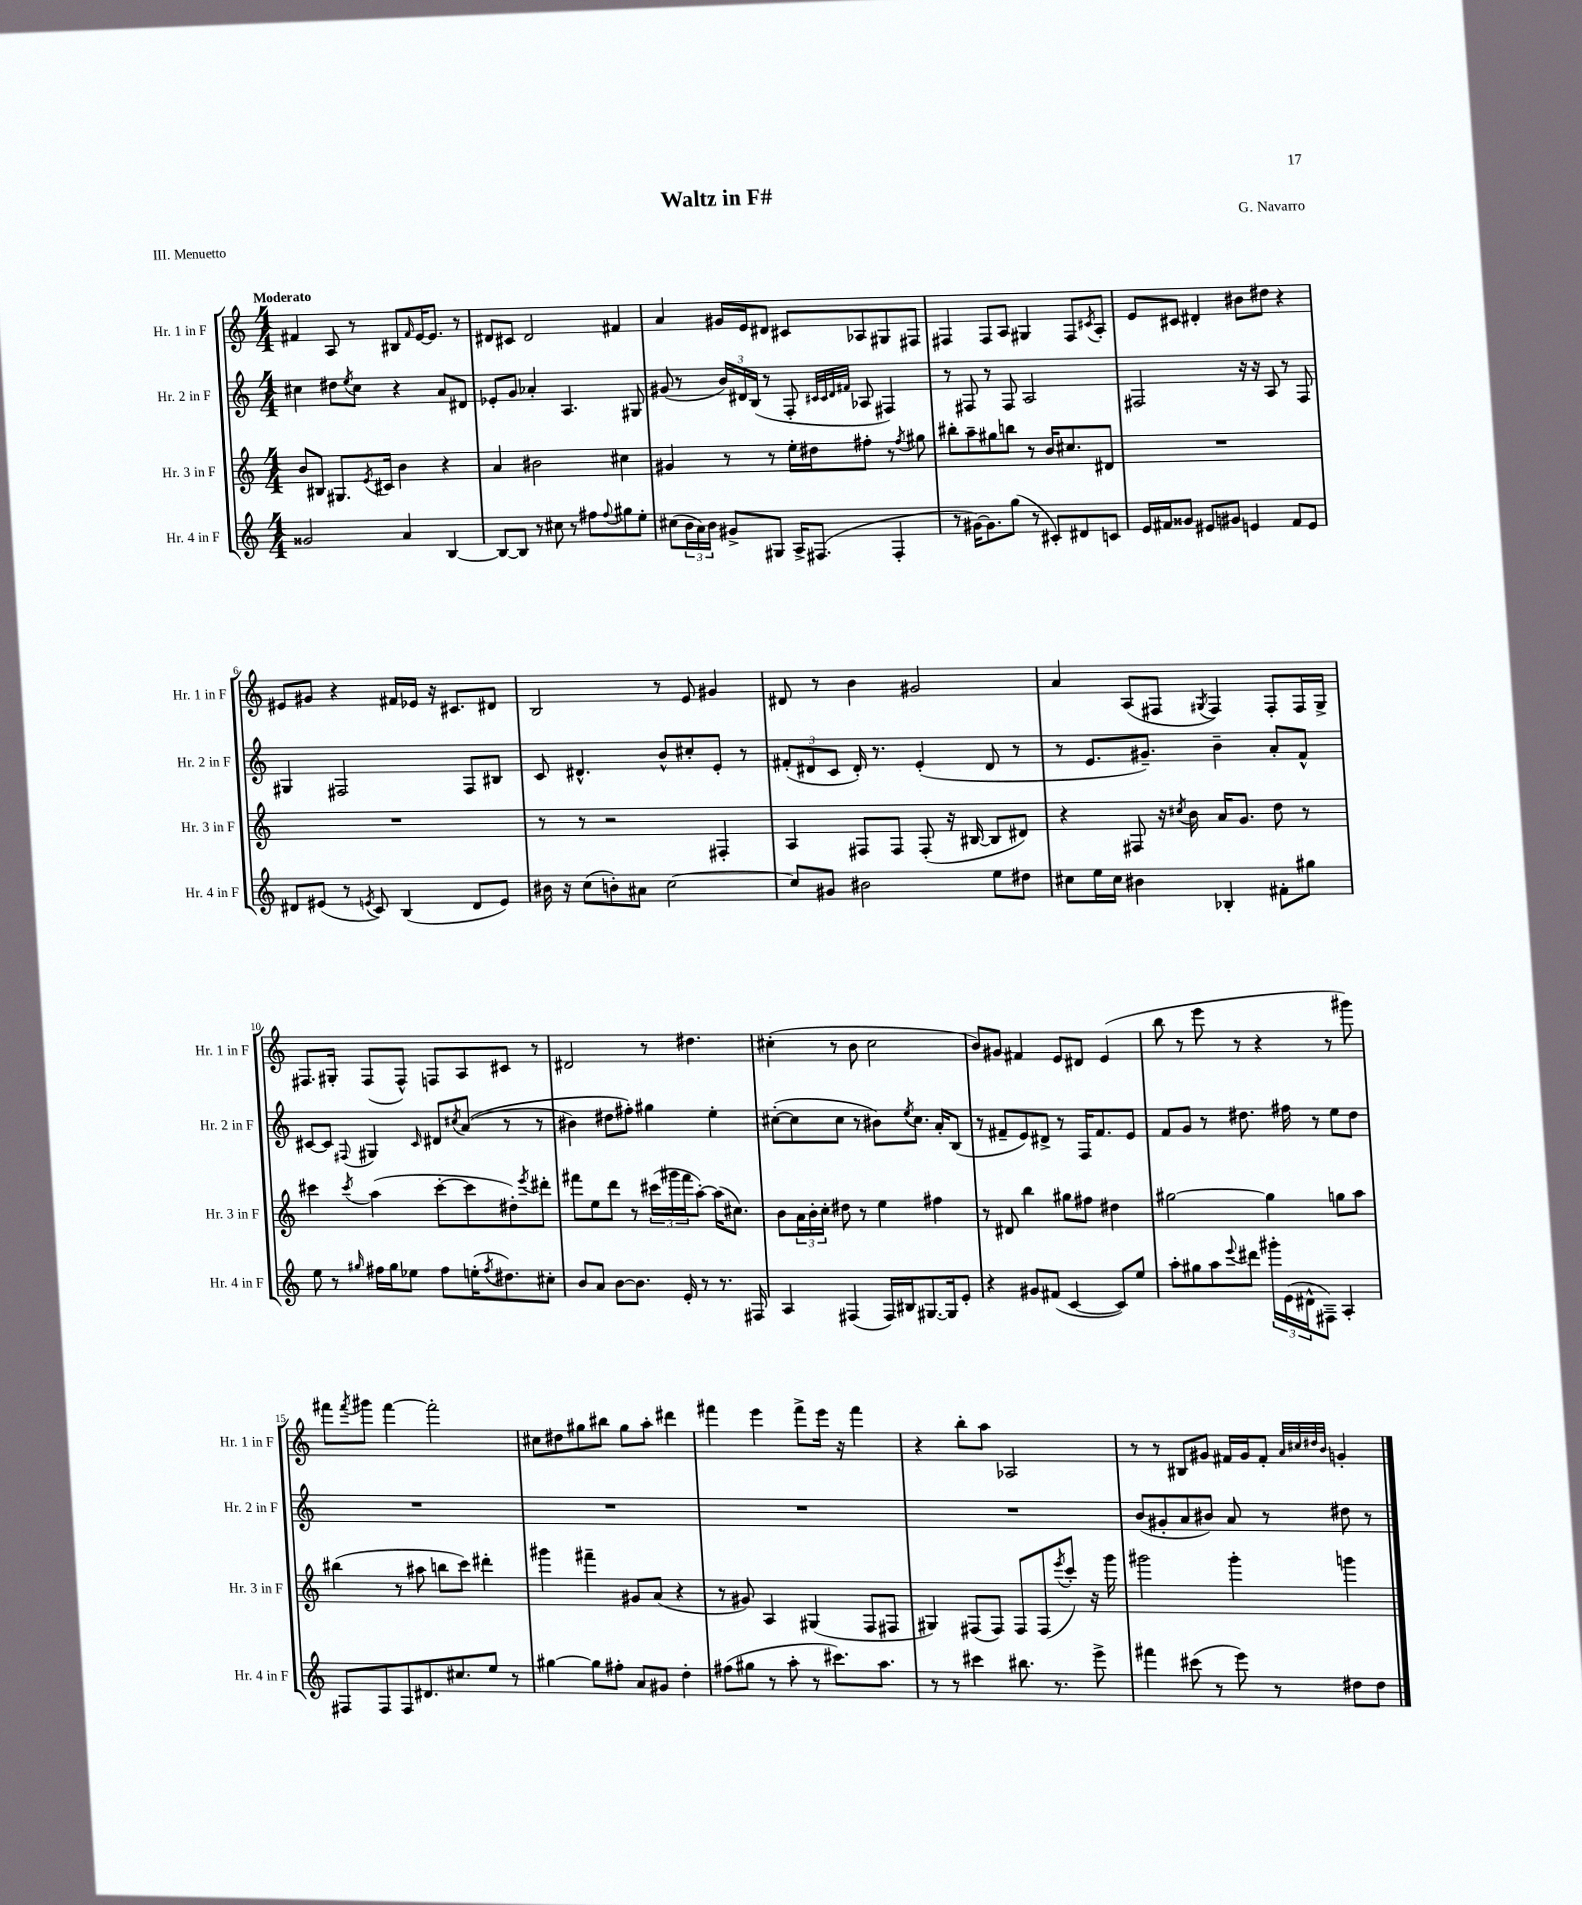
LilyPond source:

\header { title = "Waltz in F#" composer = "G. Navarro" piece = "III. Menuetto" }
<<
\new StaffGroup <<
\new Staff = "s0" \with { instrumentName = "Hr. 1 in F" shortInstrumentName = "Hr. 1 in F" } {
    \clef treble \key c \major \numericTimeSignature \time 4/4 \tempo "Moderato"
    fis'4 a8 r8 bis8 \grace { fis'16 } e'16~ e'8. r8 |
    dis'8 cis'8 dis'2 fis'4 |
    a'4 gis'16 e'16 dis'8 cis'8 aes8 gis8 fis8 |
    fis4 fis8 a8 gis4 fis8 \acciaccatura { cis'8 } a8-. |
    e'8 cis'8 dis'4-. bis'8 dis''8 r4 |
    eis'8 gis'8 r4 fis'16 ees'16 r16 cis'8. dis'8 |
    b2 r8 e'8 gis'4 |
    dis'8 r8 b'4 gis'2 |
    a'4 a8( fis8 \acciaccatura { gis8 } fis4) fis8-. fis16 gis16-> |
    fis8. gis16-. fis8( fis8-^) f8 a8 cis'8 r8 |
    dis'2 r8 dis''4. |
    cis''4-.( r8 b'8 cis''2 |
    b'8) gis'8 fis'4 e'8 dis'8 e'4( |
    b''8 r8 e'''8 r8 r4 r8 gis'''8) |
    fis'''8 \acciaccatura { fis'''8 } gis'''8 fis'''4~ fis'''2-. |
    cis''8 dis''8 gis''8 bis''8 gis''8 a''8-. dis'''4 |
    fis'''4 e'''4 fis'''8-> e'''16 r16 fis'''4 |
    r4 b''8-. a''8 aes2 |
    r8 r8 bis8 gis'8 fis'16 gis'16 fis'8-. \grace { a'32 cis''32 dis''32 b'32 } g'4-. \bar "|." |
}
\new Staff = "s1" \with { instrumentName = "Hr. 2 in F" shortInstrumentName = "Hr. 2 in F" } {
    \clef treble \key c \major \numericTimeSignature \time 4/4
    cis''4 dis''8 \acciaccatura { e''8 } cis''8 r4 a'8 dis'8 |
    ees'8-. g'8 aes'4-. a4. gis8 |
    gis'8( r8 \tuplet 3/2 { b'16) dis'16 b16( } r8 f8-. \grace { cis'32 cis'32 dis'32 fis'32 } aes8 fis4) |
    r8 fis8 r8 fis8 a2 |
    fis2 r16 r16 a8 r8 fis8 |
    gis4 fis2 fis8 bis8 |
    c'8 dis'4.-^ b'8-^ cis''8-. e'8-. r8 |
    \tuplet 3/2 { fis'8-.( dis'8 c'8 } dis'16-.) r8. e'4-.( dis'8 r8 |
    r8 e'8. gis'8.--) b'4-- a'8-. f'8-^ |
    cis'8~ cis'8 \appoggiatura { fis8 } gis4 \grace { cis'16 } dis'8 \acciaccatura { cis''8 } a'8(\( r8 r8 |
    bis'4) dis''8 fis''8-.\) gis''4 e''4-. |
    cis''8~-.( cis''8 cis''8 r8 bis'8) \acciaccatura { e''8 } cis''8. a'16-. b8( |
    r8 fis'8-- e'8) dis'8-> r8 f16 fis'8. e'8 |
    f'8 g'8 r8 dis''8. fis''16 r8 e''8 dis''8 |
    R1 |
    R1 |
    R1 |
    R1 |
    b'8( gis'8-. a'8 bis'8) a'8 r8 dis''8 r8 \bar "|." |
}
\new Staff = "s2" \with { instrumentName = "Hr. 3 in F" shortInstrumentName = "Hr. 3 in F" } {
    \clef treble \key c \major \numericTimeSignature \time 4/4
    b'8 bis8 gis8. \acciaccatura { e'8 } cis'16 b'4 r4 |
    a'4 bis'2 cis''4 |
    gis'4 r8 r8 e''16-. dis''16 fis''8-. r8 \acciaccatura { fis''8 } gis''8 |
    bis''8-. a''8-- gis''8 b''8 r8 b'16 cis''8. dis'8 |
    R1 |
    R1 |
    r8 r8 r2 fis4-. |
    a4 fis8 fis8 fis8-.( r16 bis16~ bis8 dis'8) |
    r4 fis8 r16 \acciaccatura { cis''8 } b'16 a'16 g'8. d''8 r8 |
    cis'''4 \acciaccatura { cis'''8 } a''4( cis'''8~-. cis'''8 dis''8-.) \acciaccatura { e'''8 } dis'''8-. |
    fis'''8 e''8 d'''8 r8 \tuplet 3/2 { cis'''16( gis'''16 fis'''16 } a''8~-.) a''16( cis''8.) |
    b'8 \tuplet 3/2 { a'16 b'16-. c''16-. } dis''8 r8 e''4 fis''4 |
    r8 dis'8 b''4 gis''8 fis''8 dis''4 |
    gis''2~ gis''4 g''8 a''8 |
    bis''4( r8 ais''8 b''8 c'''8) dis'''4-. |
    gis'''4 fis'''4-- gis'8 a'8( r4 |
    r8 gis'8) a4 gis4( f8 fis8 |
    gis4) fis8( fis8) fis8 fis8( \acciaccatura { e'''8 } c'''8-.) r16 g'''16 |
    gis'''2 gis'''4-. g'''4 \bar "|." |
}
\new Staff = "s3" \with { instrumentName = "Hr. 4 in F" shortInstrumentName = "Hr. 4 in F" } {
    \clef treble \key c \major \numericTimeSignature \time 4/4
    gisis'2 a'4 b4~ |
    b8~ b8 r8 cis''8 r8 fis''8 \appoggiatura { fis''8 } gis''8 e''8-. |
    cis''8( \tuplet 3/2 { b'16 a'16) b'16 } gis'8-> gis8 a16-> fis8.( fis4-. |
    r8 gis'16~) gis'8. g''8( r8 cis'8-.) dis'8 c'8 |
    e'16 fis'16 gisis'8 eis'8 gis'8 e'4 fis'8 e'8 |
    dis'8 eis'8( r8 \acciaccatura { e'8 } c'8) b4( dis'8 e'8) |
    bis'16 r16 c''8( b'8-.) ais'8 c''2~ |
    c''8 gis'8 bis'2 e''8 dis''8 |
    cis''8 e''16 cis''16 bis'4 bes4-. fis'8-. gis''8 |
    e''8 r8 \grace { gis''16 } fis''16 gis''16 ees''8 fis''8 e''16-.( \acciaccatura { fis''8 } dis''8.) cis''8-. |
    b'8 a'8 b'8~ b'8. e'16-. r8 r8. fis16 |
    a4 fis4( fis16) bis16 gis8.~ gis16 e'8-. |
    r4 gis'8 fis'8( c'4~ c'8) e''8 |
    a''8-. gis''8 a''8 \appoggiatura { e'''8 } dis'''8 \tuplet 3/2 { gis'''16-. e'16( dis'16-^ } fis8--) a4-. |
    fis8 fis8 fis8 dis'8. cis''8. e''8 r8 |
    gis''4~ gis''8 fis''8-. a'8 gis'8 d''4-. |
    fis''8( gis''8 r8 a''8-. r8 cis'''8.) a''8. |
    r8 r8 cis'''4 bis''8. r8. e'''8-> |
    fis'''4 cis'''8( r8 e'''8) r8 dis''8 dis''8 \bar "|." |
}
>>
>>
